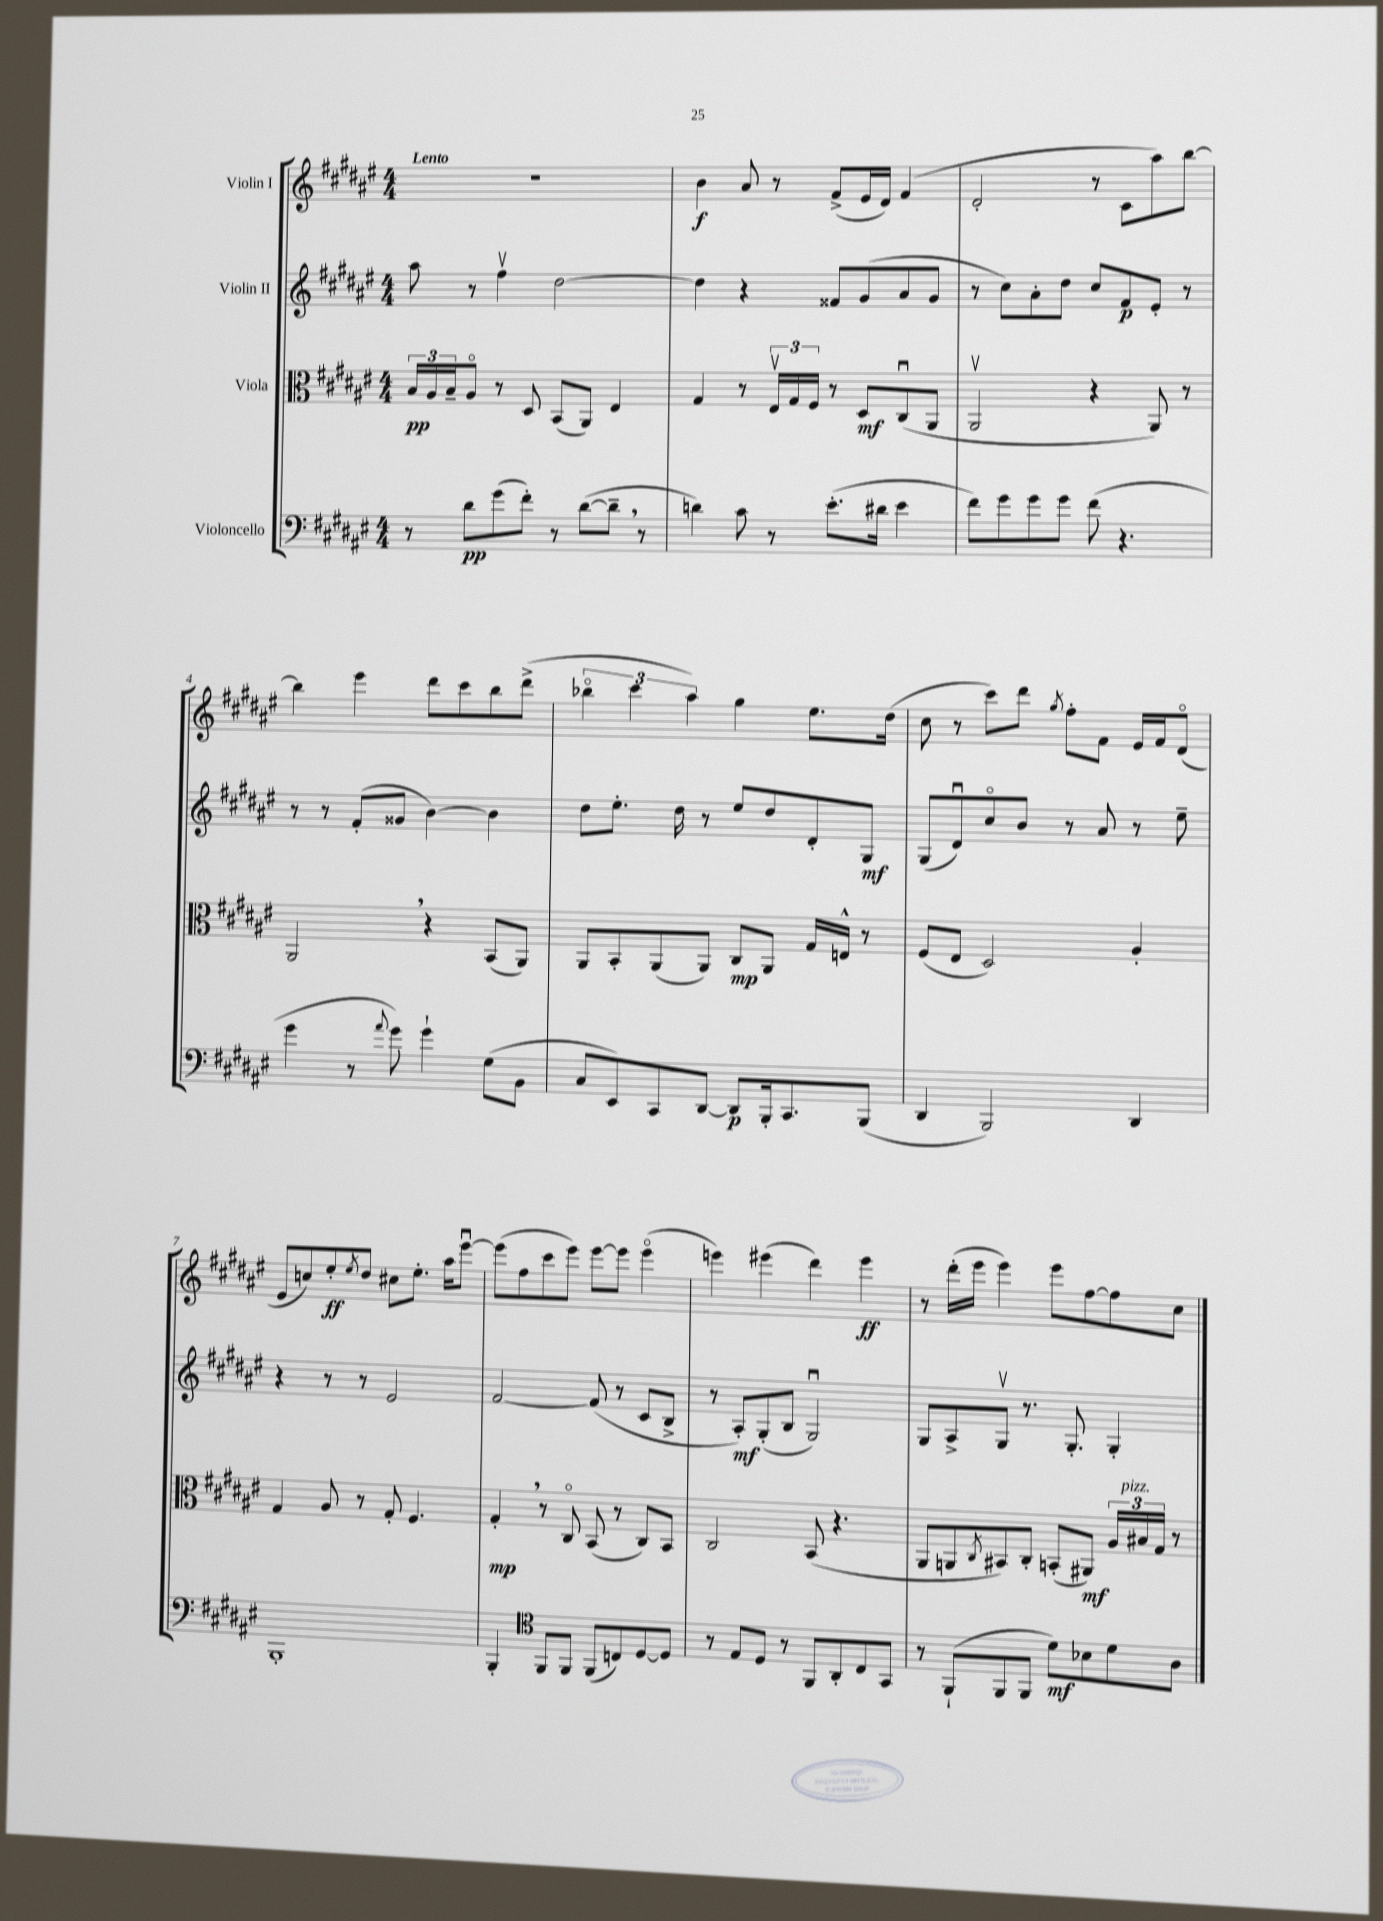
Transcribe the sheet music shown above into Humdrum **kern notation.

**kern	**dynam	**kern	**dynam	**kern	**dynam	**kern	**dynam
*part4	*part4	*part3	*part3	*part2	*part2	*part1	*part1
*staff4	*staff4	*staff3	*staff3	*staff2	*staff2	*staff1	*staff1
*I"Violoncello	*	*I"Viola	*	*I"Violin II	*	*I"Violin I	*
*clefF4	*	*clefC3	*	*clefG2	*	*clefG2	*
*k[f#c#g#d#a#e#]	*	*k[f#c#g#d#a#e#]	*	*k[f#c#g#d#a#e#]	*	*k[f#c#g#d#a#e#]	*
*M4/4	*	*M4/4	*	*M4/4	*	*M4/4	*
=1	=1	=1	=1	=1	=1	=1	=1
!	!	!	!	!	!	!LO:TX:a:B:t=Lento	!
8r	.	24B/LL	pp	8aa#\	.	1r	.
.	.	24A#/	.	.	.	.	.
.	.	24B~/J	.	.	.	.	.
8d#\L	pp	8A#/J	.	8r	.	.	.
(8g#\	.	8r	.	4ff#v\	.	.	.
8f#'\J)	.	8D#/	.	.	.	.	.
8r	.	(8BB/L	.	[2dd#\	.	.	.
([8d#\L	.	8AA#/J)	.	.	.	.	.
8d#~,\J]	.	4E#/	.	.	.	.	.
8r	.	.	.	.	.	.	.
=2	=2	=2	=2	=2	=2	=2	=2
4dn\)	.	4G#/	.	4dd#\]	.	4b\	f
8c#\	.	8r	.	4r	.	8a#/	.
8r	.	24E#v/LL	.	.	.	8r	.
.	.	24G#/	.	.	.	.	.
.	.	24F#/JJ	.	.	.	.	.
(8.e#'\L	.	8r	.	8f##X/L	.	(8f#^/L	.
.	.	8D#/L	mf	(8g#/	.	16e#/L	.
16d#X\Jk	.	.	.	.	.	16d#/JJ)	.
4e#\	.	(8C#u/	.	8a#/	.	(4f#/	.
.	.	8AA#/J	.	8g#/J	.	.	.
=3	=3	=3	=3	=3	=3	=3	=3
8f#\L)	.	2AA#v/	.	8r	.	2d#'/	.
8g#\	.	.	.	8cc#\L)	.	.	.
8g#\	.	.	.	8a#'\	.	.	.
8g#\J	.	.	.	8dd#\J	.	.	.
(8f#\	.	4r	.	8cc#/L	.	8r	.
4.r	.	.	.	8f#/	p	8c#\L	.
.	.	8AA#/)	.	8e#'/J	.	8aa#\)	.
.	.	8r	.	8r	.	[8bb\J	.
!!LO:LB:g=z
=4	=4	=4	=4	=4	=4	=4	=4
4g#\	.	2AA#,/	.	8r	.	4bb\]	.
.	.	.	.	8r	.	.	.
8r	.	.	.	(8f#'/L	.	4eee#\	.
8qqa#/	.	.	.	.	.	.	.
8g#\)	.	.	.	8g##X/J	.	.	.
4g#`\	.	4r	.	[4b\)	.	8ddd#\L	.
.	.	.	.	.	.	8ccc#\	.
(8G#\L	.	(8BB/L	.	4b\]	.	8bb\	.
8BB\J	.	8AA#/J)	.	.	.	(8ddd#^\J	.
=5	=5	=5	=5	=5	=5	=5	=5
8C#/L	.	8AA#/L	.	8dd#\L	.	6bb-X\	.
8EE#/)	.	8BB'/	.	8.ee#'\J	.	.	.
.	.	.	.	.	.	6ccc#\	.
8CC#/	.	(8AA#/	.	.	.	.	.
.	.	.	.	16dd#\	.	.	.
.	.	.	.	.	.	6aa#\)	.
[8DD#/J	.	8AA#/J)	.	8r	.	.	.
8DD#/L]	p	8C#/L	mp	8ee#/L	.	4gg#\	.
16BBB'/k	.	8AA#/J	.	8dd#/	.	.	.
8.CC#/	.	.	.	.	.	.	.
.	.	16G#/LL	.	8d#'/	.	8.ee#\L	.
.	.	16En^^/JJ	.	.	.	.	.
(8BBB/J	.	8r	.	8G#/J	mf	.	.
.	.	.	.	.	.	(16dd#\Jk	.
=6	=6	=6	=6	=6	=6	=6	=6
4DD#/	.	(8F#/L	.	(8G#/L	.	8cc#\	.
.	.	8E#/J	.	8d#u/)	.	8r	.
2BBB/)	.	2D#/)	.	8cc#/	.	8ccc#\L)	.
.	.	.	.	8b/J	.	8ddd#\J	.
.	.	.	.	.	.	8qgg#/	.
.	.	.	.	8r	.	8ff#'\L	.
.	.	.	.	8a#/	.	8f#\J	.
4DD#/	.	4A#'/	.	8r	.	16e#/LL	.
.	.	.	.	.	.	16f#/J	.
.	.	.	.	8ee#~\	.	(8d#/J	.
!!LO:LB:g=z
=7	=7	=7	=7	=7	=7	=7	=7
1BBB'	.	4G#/	.	4r	.	8e#/L	.
.	.	.	.	.	.	8ccn/)	.
.	.	8A#/	.	8r	.	8ee#'/	ff
.	.	.	.	.	.	8qee#/	.
.	.	8r	.	8r	.	8dd#/J	.
.	.	8G#'/	.	2e#/	.	8cc#X\L	.
.	.	4.F#/	.	.	.	8.ee#'\J	.
.	.	.	.	.	.	16aa#\KL	.
.	.	.	.	.	.	[8eee#u\J	.
=8	=8	=8	=8	=8	=8	=8	=8
4BBB'/	.	4G#',/	mp	[2f#/	.	(8eee#\L]	.
.	.	.	.	.	.	8ff#\	.
*clefC4	*	*	*	*	*	*	*
8FF#/L	.	8r	.	.	.	8ccc#\	.
8FF#/J	.	8C#/	.	.	.	8eee#\J)	.
(8FF#/L	.	(8BB/	.	(8f#/]	.	[8eee#\L	.
8Cn/)	.	8r	.	8r	.	8eee#\J]	.
[8D#/	.	8C#/L)	.	8c#/L	.	(4eee#\	.
8D#/J]	.	8BB/J	.	8B^/J	.	.	.
=9	=9	=9	=9	=9	=9	=9	=9
8r	.	2C#/	.	8r	.	4eeen\)	.
8E#/L	.	.	.	8A#'/L)	mf	.	.
8D#/J	.	.	.	(8G#'/	.	(4eee#X\	.
8r	.	.	.	8B/J	.	.	.
8FF#/L	.	(8BB/	.	2G#u/)	.	4ddd#\)	.
8AA#'/	.	4.r	.	.	.	.	.
8C#/	.	.	.	.	.	4eee#\	ff
8GG#/J	.	.	.	.	.	.	.
=10	=10	=10	=10	=10	=10	=10	=10
8r	.	8AA#/L	.	8G#/L	.	8r	.
(8FF#`/L	.	8AAn/	.	8A#^/	.	(16ddd#'\LL	.
.	.	.	.	.	.	16eee#\JJ	.
.	.	8qC#/	.	.	.	.	.
8FF#/	.	8BB#X/)	.	8G#v/J	.	4eee#\)	.
8FF#/J	.	8C#'/J	.	8.r	.	.	.
8d#\L)	mf	(8BBn'/L	.	.	.	8eee#\L	.
.	.	.	.	8.G#'/	.	.	.
8B-X\	.	8AA#X/J)	mf	.	.	[8ff#\	.
8d#\	.	24A#/LL	.	4G#'/	.	8ff#\]	.
!	!	!LO:TX:a:i:t=pizz.	!	!	!	!	!
.	.	24B#X/	.	.	.	.	.
.	.	24G#/JJ	.	.	.	.	.
8A#\J	.	8r	.	.	.	8cc#\J	.
==	==	==	==	==	==	==	==
*-	*-	*-	*-	*-	*-	*-	*-
